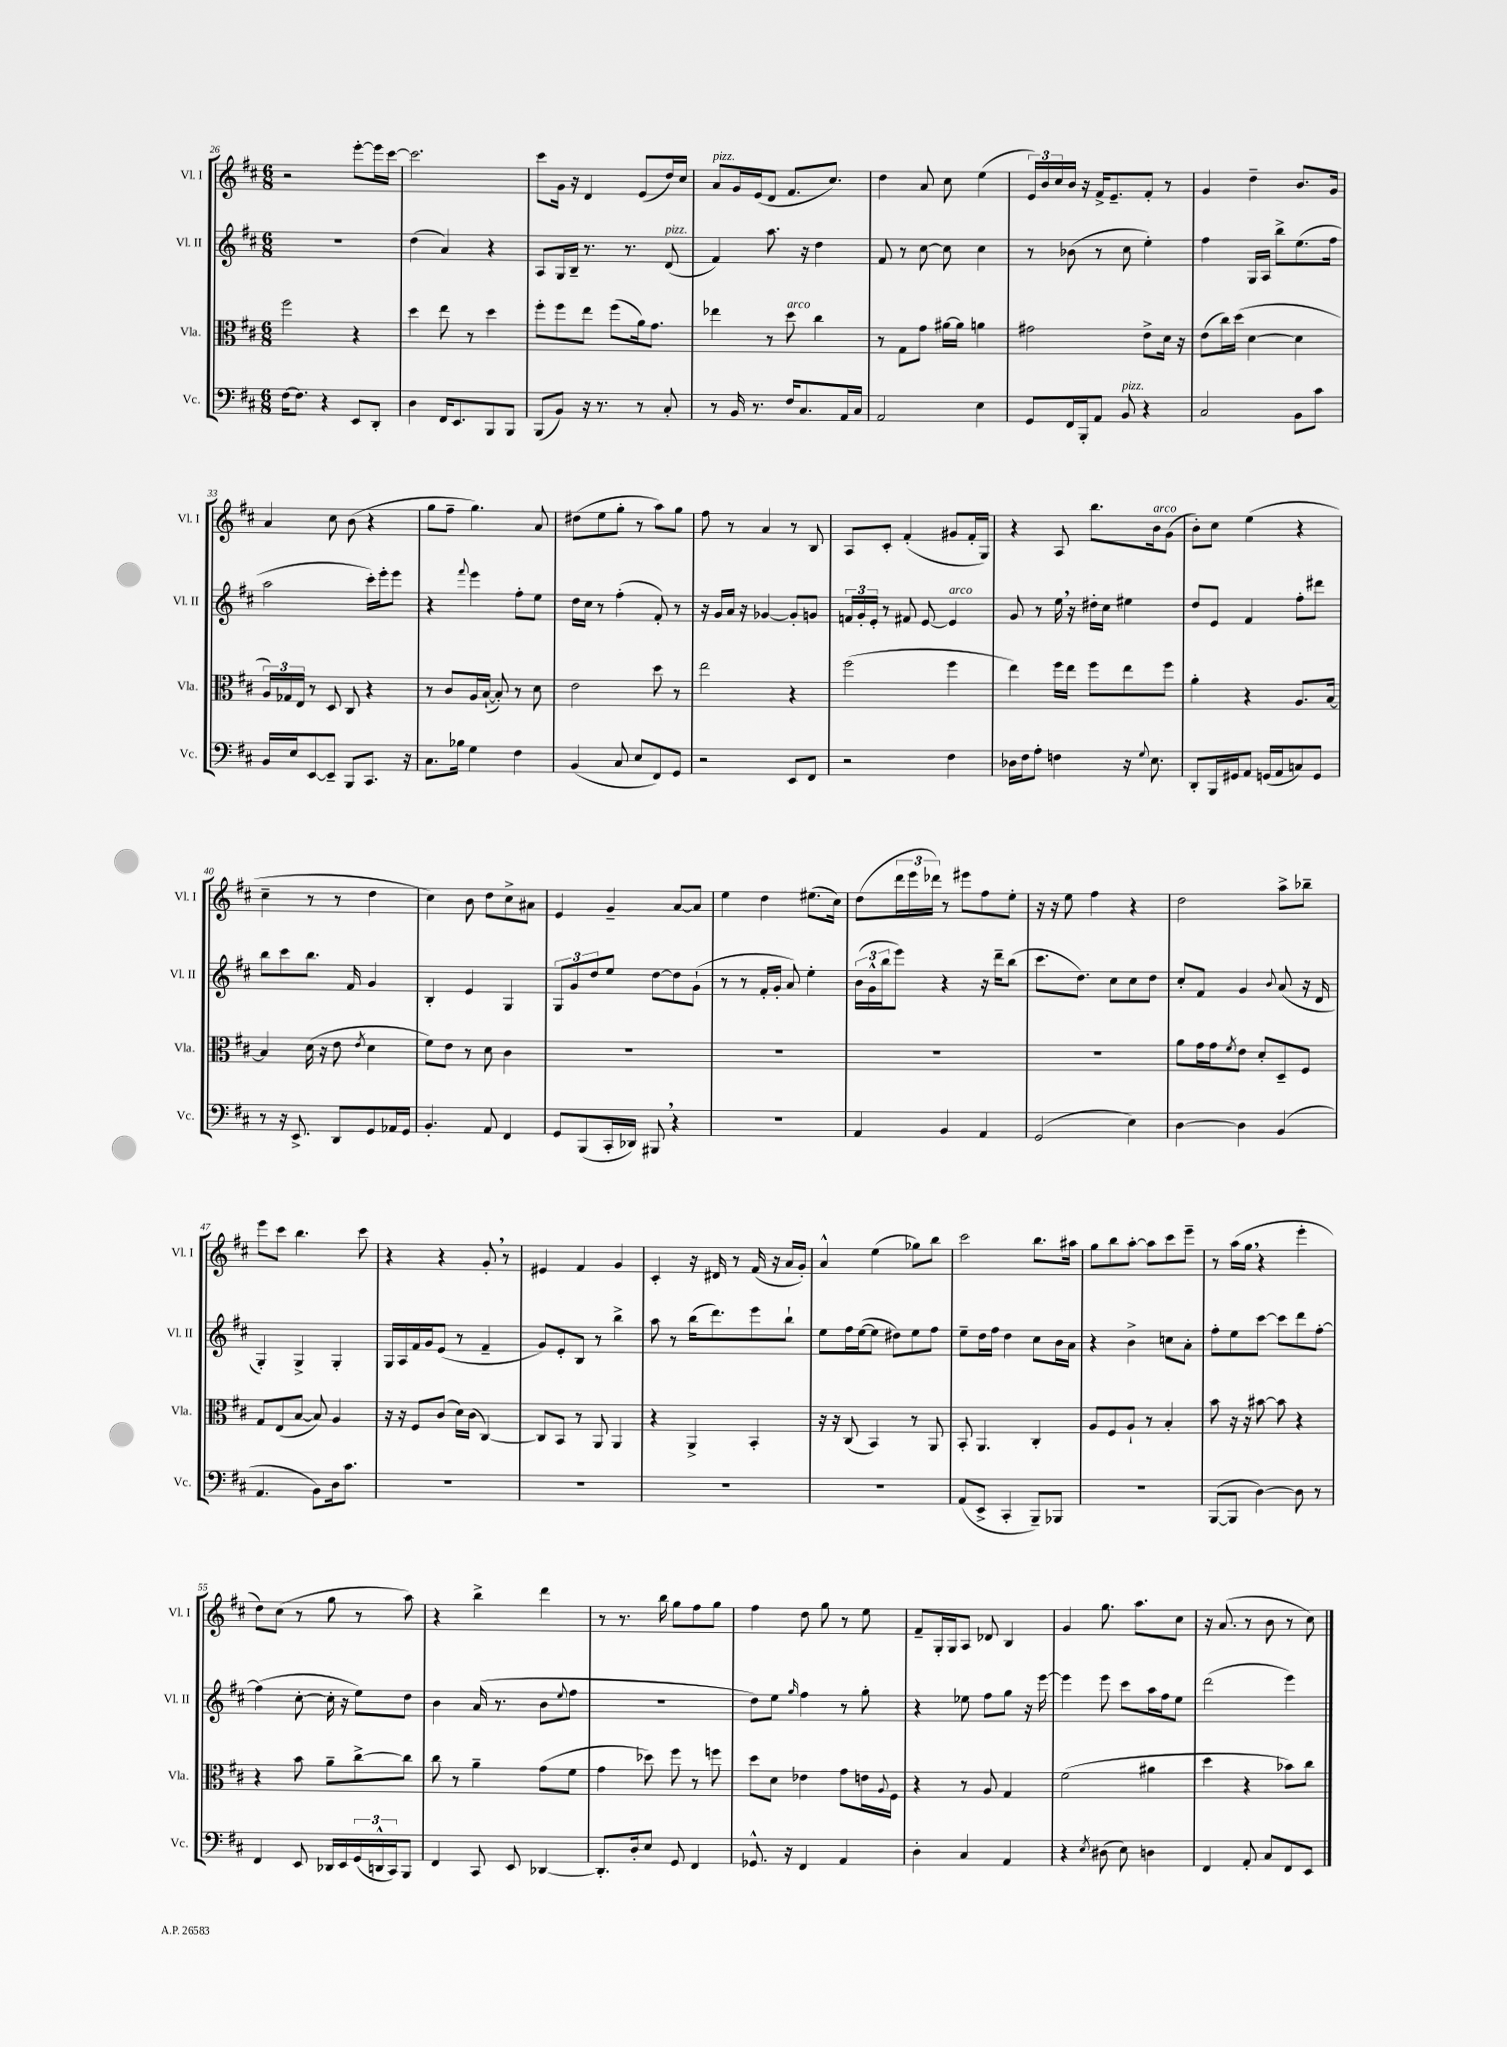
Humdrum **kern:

**kern	**kern	**kern	**kern
*part4	*part3	*part2	*part1
*staff4	*staff3	*staff2	*staff1
*I"Vc.	*I"Vla.	*I"Vl. II	*I"Vl. I
*I'Vc.	*I'Vla.	*I'Vl. II	*I'Vl. I
*clefF4	*clefC3	*clefG2	*clefG2
*k[f#c#]	*k[f#c#]	*k[f#c#]	*k[f#c#]
*M6/8	*M6/8	*M6/8	*M6/8
=26	=26	=26	=26
[16F#\KL	2ff#\	2.r	2r
8.F#\J]	.	.	.
4r	.	.	.
8EE/L	4r	.	[8eee'\L
8DD'/J	.	.	16eee\L]
.	.	.	[16ccc#\JJ
=27	=27	=27	=27
4D\	4dd\	(4dd\	2.ccc#\]
16FF#/KL	8ee\	4a/)	.
8.EE/	.	.	.
.	8r	.	.
8BBB/	4dd\	4r	.
8BBB/J	.	.	.
=28	=28	=28	=28
(8BBB/L	8ff#'\L	8A/L	8ccc#\L
8BB/J)	8ff#\	16G/L	16g\Jk
.	.	16B~/JJ	16r
16r	8ee\J	8.r	4d/
8.r	.	.	.
.	(8ff#\L	.	.
.	.	8.r	.
8r	16a\k)	.	(8e/L
.	8.g\J	.	.
!	!	!LO:TX:a:i:t=pizz.	!
8C#'/	.	(8d/	16dd/L)
.	.	.	16cc#/JJ
=29	=29	=29	=29
!	!	!	!LO:TX:a:i:t=pizz.
8r	4ee-X\	4f#/)	8a/L
16BB/	.	.	16g/L
8.r	.	.	(16e/J
.	8r	8.aa\	8d/J
!	!LO:TX:a:i:t=arco	!	!
16F#/KL	8dd\	.	8.f#/L
8.C#/	.	16r	.
.	4cc#\	4dd\	.
.	.	.	8.cc#/J)
16AA/L	.	.	.
16C#/JJ	.	.	.
=30	=30	=30	=30
2AA/	8r	8f#/	4dd\
.	8G\L	8r	.
.	8g\J	[8cc#\	8a/
.	[16a#X\LL	8cc#\]	8cc#\
.	16a#\JJ]	.	.
4E\	4an\	4cc#\	(4ee\
=31	=31	=31	=31
8GG/L	2g#X\	8r	24e/LL)
.	.	.	24b/
.	.	.	24cc#/
16FF#/L	.	(8b-X\	16b/JJ
16BBB'/J	.	.	16r
8AA/J	.	8r	16f#^/KL
.	.	.	8.e~/
!LO:TX:a:i:t=pizz.	!	!	!
8BB/	.	8cc#\	.
4r	8e^\L	4ee'\)	8f#'/J
.	16d\Jk	.	8r
.	16r	.	.
=32	=32	=32	=32
2C#/	(8e\L	4ff#\	4g/
.	16cc#\L)	.	.
.	(16dd\JJ	.	.
.	[4d\	16G/LL	4dd~\
.	.	16A/JJ	.
.	.	8bb^\L	.
8BB\L	4d\]	(8.ee\	8.b/L
8c#\J	.	.	.
.	.	16ff#\Jk	16g/Jk
!!LO:LB:g=z
=33	=33	=33	=33
16BB/LL	24A/LL)	2aa\	4a/
.	24G-X/	.	.
16E/J	.	.	.
.	24E/JJ	.	.
[8EE/	8r	.	.
8EE~/J]	8D/	.	8cc#\
8BBB/L	8C#/	.	(8b\
8.CC#/J	4r	16ccc#'\LL)	4r
.	.	16eee'\J	.
.	.	8eee\J	.
16r	.	.	.
=34	=34	=34	=34
8.C#\L	8r	4r	8gg\L
.	8c#/L	.	8ff#~\J
16B-X\Jk	.	.	.
.	.	8qqfff#/	.
4G\	16A/L	4eee\	4.gg\)
.	([16B`/JJ	.	.
.	8B'/])	.	.
4F#\	8r	8ff#'\L	.
.	8d\	8ee\J	8a/
=35	=35	=35	=35
(4BB/	2e\	16dd\LL	(8dd#X\L
.	.	16cc#\JJ	.
.	.	8r	8ee\
8C#/	.	(4ff#'\	8gg'\J
8E/L	.	.	8r
8FF#/)	8dd\	8f#'/)	8aa\L)
8GG/J	8r	8r	8gg\J
=36	=36	=36	=36
2r	2ee\	16r	8ff#\
.	.	16g/LL	.
.	.	16a/JJ	8r
.	.	16r	.
.	.	[4g-X/	4a/
8EE/L	4r	8g-'/L]	8r
8FF#/J	.	8gn/J	8B/
=37	=37	=37	=37
2r	(2ff#\	24fn/LL	8A/L
.	.	24g'/	.
.	.	24e'/JJ	.
.	.	8r	8c#'/J
.	.	8f#X/	(4f#'/
.	.	[8e/	.
!	!	!LO:TX:a:i:t=arco	!
4F#\	4ff#\	4e/]	8g#X/L
.	.	.	16f#'/L
.	.	.	16G/JJ)
=38	=38	=38	=38
16D-X\LL	4ee\)	8g/	4r
16F#\J	.	.	.
8A'\J	.	8r	.
4Fn\	16ff#\LL	16ee,\	8A/
.	16ee\JJ	16r	.
.	8ff#\L	16dd#X'\LL	8.bb\L
.	.	16cc#\JJ	.
16r	8ee\	4ee#X\	.
8qqG/	.	.	.
!	!	!	!LO:TX:a:i:t=arco
8.E\	.	.	16b\k
.	8ff#\J	.	(8g\J
=39	=39	=39	=39
8DD'/L	4a'\	8dd/L	8b'\L)
16BBB/L	.	8e/J	8cc#\J
16GG#X/J	.	.	.
8AA/J	4r	4f#/	(4ee\
(16GGn/LL	.	.	.
16AA/J	.	.	.
8Cn/)	8.A/L	8ff#'\L	4r
8GG/J	.	8ddd#X\J	.
.	[16B/Jk	.	.
!!LO:LB:g=z
=40	=40	=40	=40
8r	4B/]	8bb\L	4cc#~\
16r	.	8ccc#\	.
8.EE^/	.	.	.
.	(16d\	8.bb\J	8r
.	16r	.	.
8DD/L	8e\	.	8r
.	.	16f#/	.
.	8qe/	.	.
8GG/	4d\	4g/	4dd\
16AA-X/L	.	.	.
16GG/JJ	.	.	.
=41	=41	=41	=41
4.BB'/	8f#\L)	4B'/	4cc#\)
.	8e\J	.	.
.	8r	4e/	8b\
8AA/	8d\	.	8dd\L
4FF#/	4c#\	4G/	8cc#^\
.	.	.	8a#X\J
=42	=42	=42	=42
8GG/L	2.r	12G/L	4e/
.	.	12g/	.
(8BBB/	.	.	.
.	.	12dd/	.
16CC#'/L	.	8ee/J	4g~/
16DD-X/JJ)	.	.	.
8BBB#X,/	.	[8dd\L	.
4r	.	8dd\]	[8a/L
.	.	(8g`\J	8a/J]
=43	=43	=43	=43
2.r	2.r	8r	4ee\
.	.	8r	.
.	.	16f#'/LL	4dd\
.	.	16g'/JJ	.
.	.	8a/)	.
.	.	4ee'\	(8.ee#X\L
.	.	.	16cc#\Jk)
=44	=44	=44	=44
4AA/	2.r	(24b\LL	(8dd\L
.	.	24g^^\	.
.	.	24bb\J	.
.	.	8eee\J)	24ddd\L
.	.	.	24eee\
.	.	.	24ddd-X\JJ)
4BB/	.	4r	8r
.	.	.	8eee#X\L
4AA/	.	16r	8ff#\
.	.	16ddd~\KL	.
.	.	(8bb\J	8ee'\J
=45	=45	=45	=45
(2GG/	2.r	8.ccc#\L	16r
.	.	.	16r
.	.	.	8ee\
.	.	8.dd\J)	.
.	.	.	4ff#\
.	.	8cc#\L	.
4E\)	.	8cc#\	4r
.	.	8dd\J	.
=46	=46	=46	=46
[4D\	8a\L	8cc#'/L	2dd\
.	16g\L	8f#/J	.
.	16g\J	.	.
.	8qf#/	.	.
4D\]	8e\J	4g/	.
.	8d'/L	.	.
.	.	8qqb/	.
(4BB/	8D~/	(8a/	8aa^\L
.	8F#/J	16r	8bb-X~\J
.	.	16d/	.
!!LO:LB:g=z
=47	=47	=47	=47
4.AA/	8G/L	4G'/)	8eee\L
.	(8E/	.	8ccc#\J
.	[8B/J	4G^/	4.bb\
8BB\L)	8B/])	.	.
16D\k	4A/	4G'/	.
8.c#\J	.	.	.
.	.	.	8ccc#\
=48	=48	=48	=48
2.r	16r	16G/LL	4r
.	16r	16A/	.
.	8F#/L	16f#/	.
.	.	16g/J	.
.	(8c#/J	(8e/J	4r
.	16d\LL)	8r	.
.	(16c#\JJ	.	.
.	[4C#/)	4f#~/	8g',/
.	.	.	8r
=49	=49	=49	=49
2.r	8C#/L]	8g/L)	4e#X/
.	8BB/J	8e'/	.
.	8r	8B/J	4f#/
.	8AA/	8r	.
.	4AA/	4bb^\	4g/
=50	=50	=50	=50
2.r	4r	8aa\	4c#'/
.	.	8r	.
.	4AA^/	(16bb\KL	16r
.	.	8.ddd\)	16d#X/
.	.	.	8r
.	4BB'/	8eee\	(16f#/
.	.	.	16r
.	.	8bb`\J	16a/LL
.	.	.	16g'/JJ)
=51	=51	=51	=51
2.r	16r	8ee\L	4a^^/
.	16r	.	.
.	(8C#/	16ff#\L	.
.	.	([16ee\J	.
.	4BB/)	8ee\J]	(4ee\
.	.	8dd#X\L)	.
.	8r	8ee\	8gg-X\L)
.	8AA/	8ff#\J	8bb\J
=52	=52	=52	=52
(8AA/L	8BB'/	8ee~\L	2ccc#\
8EE^/J	4.AA/	16dd\L	.
.	.	16ff#\JJ	.
4CC#'/	.	4dd\	.
8BBB~/L)	4C#'/	8cc#\L	8.bb\L
8BBB-X/J	.	16b\L	.
.	.	16a\JJ	16aa#X\Jk
=53	=53	=53	=53
2.r	8A/L	4r	8gg\L
.	8F#/	.	8bb\
.	8A`/J	4b^\	[8aa'\J
.	8r	.	8aa\L]
.	4B'/	8ccn\L	8ccc#\
.	.	8a'\J	8eee~\J
=54	=54	=54	=54
([8BBB/L	8b\	8ff#'\L	8r
8BBB/J]	16r	8ee\	(16aa\LL
.	16r	.	16gg,\JJ
[4D\)	[8b#X\	[8ccc#\J	4r
.	8b#\]	8ccc#\L]	.
8D\]	4r	8ddd\	4eee'\
8r	.	[8ff#'\J	.
!!LO:LB:g=z
=55	=55	=55	=55
4FF#/	4r	(4ff#\]	8dd\L)
.	.	.	(8cc#\J
8EE/	8b\	[8cc#'\	8r
16DD-X/LL	8a~\L	16cc#'\]	8gg\
16EE/	.	16r	.
(24GG/	[8cc#^\	8ee\L)	8r
24DDn^^/	.	.	.
24CC#/J)	.	.	.
8BBB/J	8cc#\J]	8dd\J	8aa\)
=56	=56	=56	=56
4FF#/	8cc#\	4b\	4r
.	8r	.	.
8CC#/	4a~\	(16a/	4bb^\
.	.	8.r	.
8EE/	.	.	.
[4DD-X/	(8g\L	8b\L	4ddd\
.	.	8qqee/	.
.	8f#\J	8ff#\J	.
=57	=57	=57	=57
8.DD-'/L]	4g\	2.r	8r
.	.	.	8.r
16D'/k	.	.	.
8E/J	8dd-X\)	.	.
.	.	.	16bb\
8GG/	8ff#\	.	8gg\L
4FF#/	8r	.	8ff#\
.	8ffn\	.	8gg\J
=58	=58	=58	=58
8.GG-X^^/	8dd\L	8dd\L)	4ff#\
.	8d\J	8ee\J	.
16r	.	.	.
.	.	16qqgg/	.
4FF#/	4e-X\	4ff#\	8dd\
.	.	.	8gg\
4AA/	8g\L	8r	8r
.	16en\L	8gg'\	8ee\
.	8qqA/	.	.
.	16F#\JJ	.	.
=59	=59	=59	=59
4D'\	4r	4r	8f#~/L
.	.	.	16G'/L
.	.	.	16G/J
4C#/	8r	8ee-X\	8A/J
.	8A/	8ff#\L	8d-X/
4AA/	4G/	8gg\J	4B/
.	.	16r	.
.	.	[16eee\	.
=60	=60	=60	=60
4r	(2f#\	4eee\]	4g/
8qE/	.	.	.
(8D#X\	.	8eee\	8.gg\
8E\)	.	8ccc#\L	.
.	.	.	8.aa\L
4Dn\	4a#X\	16aa\L	.
.	.	16ff#\J	.
.	.	8ee\J	8cc#\J
=61	=61	=61	=61
4FF#/	4dd\	(2ddd\	16r
.	.	.	(8.a/
8AA'/	4r	.	8r
8C#/L	.	.	8b\
8FF#/	8b-X\L)	4eee\)	8r
8EE/J	8cc#\J	.	8cc#\)
==	==	==	==
*-	*-	*-	*-
